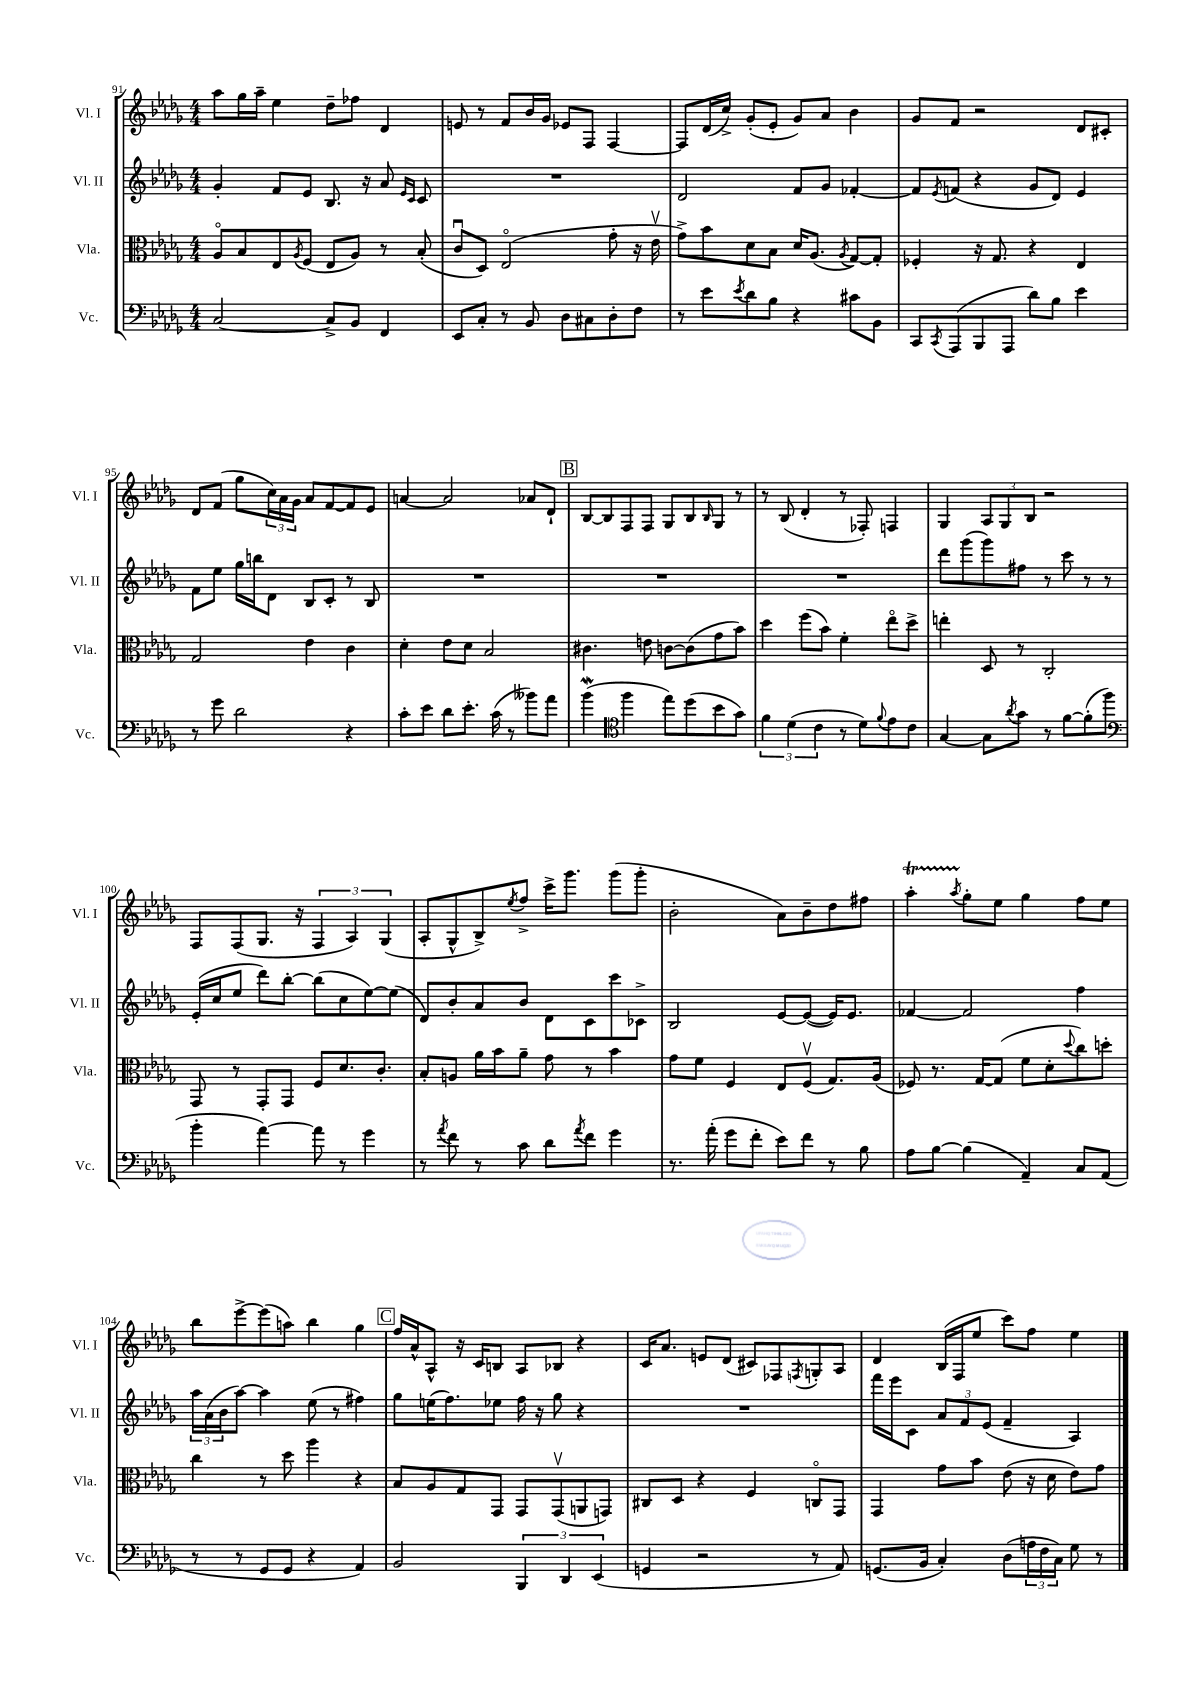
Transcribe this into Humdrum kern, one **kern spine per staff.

**kern	**kern	**kern	**kern
*part4	*part3	*part2	*part1
*staff4	*staff3	*staff2	*staff1
*I"Vc.	*I"Vla.	*I"Vl. II	*I"Vl. I
*I'Vc.	*I'Vla.	*I'Vl. II	*I'Vl. I
*clefF4	*clefC3	*clefG2	*clefG2
*k[b-e-a-d-g-]	*k[b-e-a-d-g-]	*k[b-e-a-d-g-]	*k[b-e-a-d-g-]
*M4/4	*M4/4	*M4/4	*M4/4
=91	=91	=91	=91
[2C/	8A-/L	4g-'/	8aa-\L
.	8B-/	.	16gg-\L
.	.	.	16aa-~\JJ
.	8E-/	8f/L	4ee-\
.	8qA-/	.	.
.	(8F/J	8e-/J	.
8C^/L]	8E-/L	8.B-/	8dd-~\L
8BB-/J	8A-/J)	.	8ff-X\J
.	.	16r	.
4FF/	8r	8a-/	4d-/
.	.	16qqe-/LL	.
.	.	16qqc/JJ	.
.	(8B-'/	8c/	.
=92	=92	=92	=92
8EE-/L	8cu/L	1r	8en/
8C'/J	8D-/J)	.	8r
8r	(2E-/	.	8f/L
8BB-/	.	.	16b-/L
.	.	.	16g-/JJ
8D-\L	.	.	8e-X/L
8C#X\	.	.	8F/J
8D-'\	8g-'\	.	[4F/
8F\J	16r	.	.
.	16e-v\	.	.
=93	=93	=93	=93
8r	8g-^\L)	2d-/	8F/L]
8e-\L	8b-\	.	(16d-/L
.	.	.	16cc^/JJ)
8qe-/	.	.	.
8d-\	8d-\	.	(8g-'/L
8B-\J	8B-\J	.	8e-'/J
4r	16d-/KL	8f/L	8g-/L)
.	(8.A-/J	.	.
.	.	8g-/J	8a-/J
.	8qA-/	.	.
8c#X\L	[8G-/L)	[4f-X'/	4b-\
8BB-\J	8G-'/J]	.	.
=94	=94	=94	=94
8CC/L	4F-X'/	8f-/L]	8g-/L
8qCC/	.	8qe-/	.
(8AAA-/	.	(8fn/J	8f/J
8BBB-/	16r	4r	2r
.	8.G-/	.	.
8AAA-/J	.	.	.
8d-\L)	4r	8g-/L	.
8B-\J	.	8d-/J)	.
4e-\	4E-/	4e-/	8d-/L
.	.	.	8c#X'/J
!!LO:LB:g=z
=95	=95	=95	=95
8r	2G-/	8f\L	8d-/L
8g-\	.	8ee-\J	(8f/J
2d-\	.	16gg-\LL	8gg-\L
.	.	16bbn\J	.
.	.	8d-\J	24cc\L)
.	.	.	24a-\
.	.	.	24g-\JJ
.	4e-\	8B-/L	8a-/L
.	.	8c'/J	[8f/
4r	4c\	8r	8f/]
.	.	8B-/	8e-/J
=96	=96	=96	=96
8c'\L	4d-'\	1r	[4an/
8e-\J	.	.	.
8d-\L	8e-\L	.	2a/]
8.e-'\J	8d-\J	.	.
.	2B-/	.	.
(16c\	.	.	.
8r	.	.	.
8b--X\L)	.	.	8a-X/L
8a-\J	.	.	8d-`/J
!!LO:REH:place=s1:t=B
=97	=97	=97	=97
(4b-W\	4.c#X\	1r	[8B-/L
.	.	.	8B-/]
*clefC4	*	*	*
4ff\	.	.	8F/
.	8en\	.	8F/J
8ee-\L)	[8cn\L	.	8G-/L
(8dd-\	(8c\]	.	8B-/
.	.	.	16qqB-/
8b-\	8g-\	.	8G-/J
8g-\J)	8b-\J)	.	8r
=98	=98	=98	=98
6f\	4dd-\	1r	8r
.	.	.	(8B-/
(6d-\	.	.	.
.	(8ff\L	.	4d-'/
6c\	.	.	.
.	8b-\J)	.	.
8r	4f'\	.	8r
8d-\L)	.	.	8F-X'/)
8qqf/	.	.	.
8e-\	8ee-\L	.	4Fn/
8c\J	8dd-^\J	.	.
=99	=99	=99	=99
[4G-/	4een'\	8ddd-\L	4G-/
.	.	(8ggg-\	.
8G-\L]	8D-/	8ggg-\)	12A-/L
.	.	.	12G-/
8qa-/	.	.	.
8g-\J	8r	8ff#X\J	.
.	.	.	12B-/J
8r	2C'/	8r	2r
[8f\L	.	8ccc\	.
(8f'\]	.	8r	.
8ff\J	.	8r	.
!!LO:LB:g=z
=100	=100	=100	=100
*clefF4	*	*	*
4b-'\	8GG-/	(16e-'/LL	8F/L
.	.	16cc/J	.
.	8r	8ee-/J	(8F/
[4a-\)	8GG-'/L	8ddd-\L)	8.G-/J
.	8GG-/J	[8bb-'\J	.
.	.	.	16r
8a-\]	8F/L	(8bb-\L]	6F/
8r	8.d-/	8cc\	.
.	.	.	6A-/)
4g-\	.	[8ee-\)	.
.	8.c'/J	.	.
.	.	.	(6G-/
.	.	(8ee-\J]	.
=101	=101	=101	=101
8r	8B-'/L	8d-/L)	8A-'/L
8qa-/	.	.	.
8f\	8An/J	8b-'/	8G-^^/
8r	16a-\LL	8a-/	8B-^/)
.	16b-\J	.	.
.	.	.	8qee-/
8c\	8a-~\J	8b-/J	8ff^/J
8d-\L	8g-\	8d-\L	16ccc^\KL
.	.	.	8.ggg-\J
8qa-/	.	.	.
8f\J	8r	8c\	.
4g-\	4b-\	8ccc\	(8ggg-\L
.	.	8c-X^\J	8ggg-'\J
=102	=102	=102	=102
8.r	8g-\L	2B-/	2b-'\
.	8f\J	.	.
(16a-'\	.	.	.
8g-\L	4F/	.	.
8f'\J	.	.	.
8e-\L)	8E-/L	[8e-/L	8a-\L)
8f\J	(8Fv/J	(8e-/J_	8b-~\
8r	8.G-/L)	16e-/KL])	8dd-\
.	.	8.e-/J	.
8B-\	.	.	8ff#X\J
.	(16A-/Jk	.	.
=103	=103	=103	=103
8A-\L	8F-X/)	[4f-X/	4aa-T'\
[8B-\J	8.r	.	.
.	.	.	8qaa-/
(4B-\]	.	2f-/]	8gg-'\L
.	[16G-/KL	.	.
.	(8G-/J]	.	8ee-\J
4AA-~/)	8f\L	.	4gg-\
.	8d-'\	.	.
.	8qqdd-/	.	.
8C/L	8cc\)	4ff\	8ff\L
(8AA-/J	8ddn'\J	.	8ee-\J
!!LO:LB:g=z
=104	=104	=104	=104
8r	4cc\	24aa-\LL	8bb-\L
.	.	(24a-\	.
.	.	24b-\J	.
8r	.	[8aa-\J)	[8eee-^\
8GG-/L	8r	4aa-\]	(8eee-\]
8GG-/J	8dd-\	.	8aan\J)
4r	4aa-\	(8ee-\	4bb-\
.	.	8r	.
4AA-/)	4r	4ff#X\)	4gg-\
!!LO:REH:place=s1:t=C
=105	=105	=105	=105
2BB-/	8B-/L	8gg-\L	16ff/LL
.	.	.	16a-^^/J
.	8A-/	(16een\K	8A-^^/J
.	.	8.ff\)	.
.	8G-/	.	16r
.	.	.	16c/KL
.	8GG-/J	8ee-X\J	8Bn/J
6BBB-/	8GG-/L	16ff\	8A-/L
.	.	16r	.
.	(8GG-v/	8gg-\	8B-X/J
6DD-/	.	.	.
.	8AAn/	4r	4r
(6EE-/	.	.	.
.	8GGn/J)	.	.
=106	=106	=106	=106
4GGn/	8C#X/L	1r	16c/KL
.	.	.	8.a-/J
.	8D-/J	.	.
2r	4r	.	8en/L
.	.	.	(8d-/J
.	4F/	.	8c#X/L)
.	.	.	8F-X/
.	.	.	8qFn/
8r	8Cn/L	.	8Gn'/
8AA-/)	8GG-/J	.	8A-/J
=107	=107	=107	=107
(8.GGn/L	4GG-/	16fff\LL	4d-/
.	.	16eee-\J	.
.	.	8c\J	.
16BB-/Jk	.	.	.
4C'/)	8g-\L	12a-/L	(16B-/LL
.	.	.	16F/J
.	.	12f/	.
.	8b-\J	.	8ee-/J
.	.	(12e-/J	.
(8D-\L	(8e-\	4f~/	8ccc\L)
24An\L	16r	.	8ff\J
24F\	.	.	.
.	16d-\	.	.
24C\JJ)	.	.	.
8G-\	8e-\L)	4A-/)	4ee-\
8r	8g-\J	.	.
==	==	==	==
*-	*-	*-	*-
